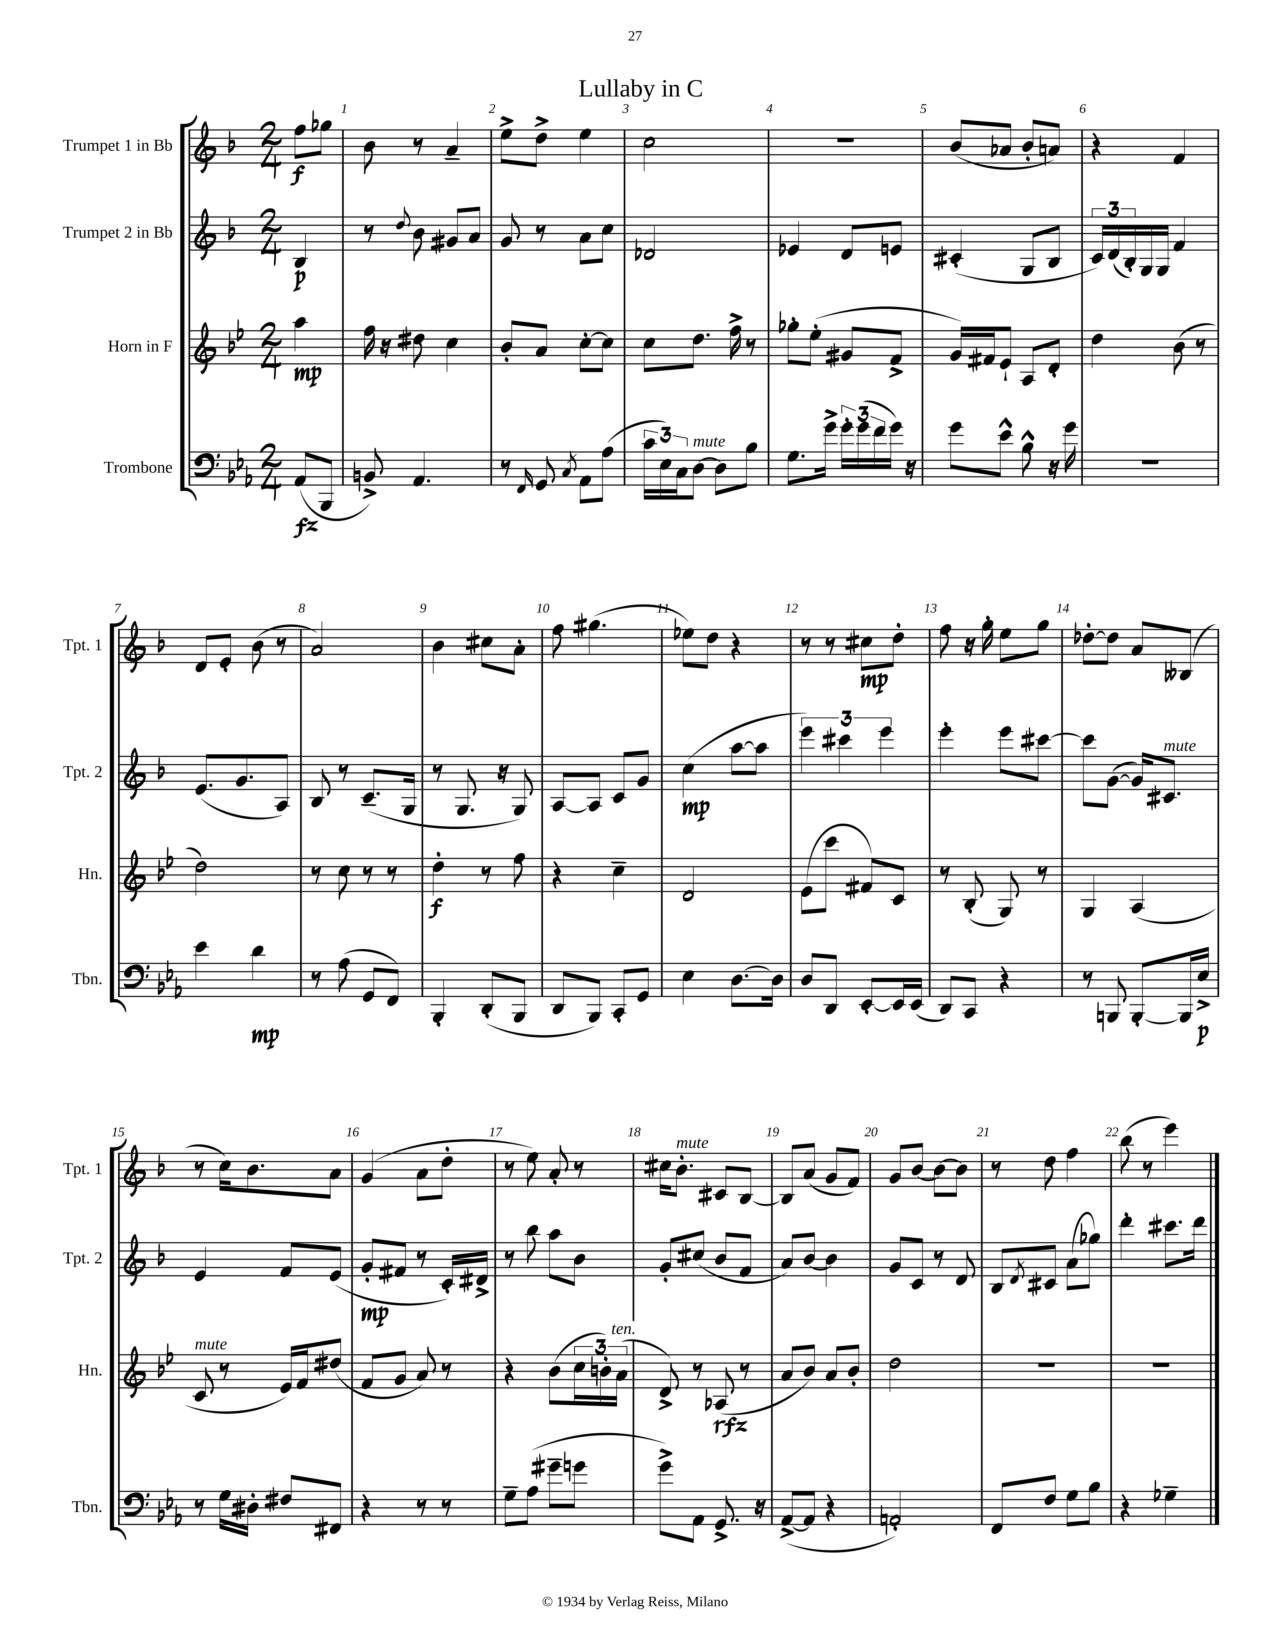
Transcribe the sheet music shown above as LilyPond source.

\header { title = "Lullaby in C" }
<<
\new StaffGroup <<
\new Staff = "s0" \with { instrumentName = "Trumpet 1 in Bb" shortInstrumentName = "Tpt. 1" } {
    \clef treble \key f \major \numericTimeSignature \time 2/4 \partial 4
    f''8\f ges''8 |
    bes'8 r8 a'4-- |
    e''8-> d''8-> e''4 |
    c''2 |
    r2 |
    bes'8( aes'8 bes'8-. a'8) |
    r4 f'4 |
    d'8 e'8-. bes'8( r8 |
    a'2) |
    bes'4 cis''8 a'8-. |
    f''8 gis''4.( |
    ees''8) d''8 r4 |
    r8 r8 cis''8\mp d''8-. |
    f''8 r16 g''16-. e''8 g''8 |
    des''8~-. des''8 a'8 beses8( |
    r8 c''16) bes'8. a'8 |
    g'4( a'8 d''8-. |
    r8 e''8) a'8-. r8 |
    cis''16 bes'8.-.^\markup { \italic "mute" } cis'8 bes8~ |
    bes8 a'8( g'8 f'8) |
    g'8 bes'8~ bes'8~ bes'8 |
    r8 d''8 f''4 |
    bes''8( r8 e'''4) \bar "|." |
}
\new Staff = "s1" \with { instrumentName = "Trumpet 2 in Bb" shortInstrumentName = "Tpt. 2" } {
    \clef treble \key f \major \numericTimeSignature \time 2/4 \partial 4
    bes4\p |
    r8 \appoggiatura { d''8 } bes'8 gis'8 a'8 |
    g'8 r8 a'8 c''8 |
    des'2 |
    ees'4 d'8 e'8 |
    cis'4-.( g8 bes8 |
    \tuplet 3/2 { c'16) d'16( bes16-.) } g16 g16 f'4 |
    e'8.( g'8. a8) |
    bes8 r8 c'8.--( g16 |
    r8 g8. r16 g8) |
    a8~ a8 c'8 g'8 |
    c''4\mp( a''8~ a''8 |
    \tuplet 3/2 { e'''4) cis'''4 e'''4 } |
    e'''4-. e'''8 cis'''8~ |
    cis'''8 g'8~( g'16) cis'8.^\markup { \italic "mute" } |
    e'4 f'8 e'8( |
    g'8-.\mp fis'8 r8 c'16-.) dis'16-> |
    r8 bes''8 a''8 bes'8 |
    g'8-. cis''8( bes'8 f'8 |
    a'8) bes'8~ bes'4 |
    g'8 c'8 r8 d'8 |
    bes8 \acciaccatura { d'8 } cis'8 a'8( ges''8) |
    d'''4-. cis'''8. d'''16 \bar "|." |
}
\new Staff = "s2" \with { instrumentName = "Horn in F" shortInstrumentName = "Hn." } {
    \clef treble \key bes \major \numericTimeSignature \time 2/4 \partial 4
    a''4\mp |
    f''16 r16 dis''8 c''4 |
    bes'8-. a'8 c''8~-. c''8 |
    c''8 d''8. f''16-> r8 |
    ges''8-. ees''8-.( gis'8 f'8-> |
    g'16) fis'16 ees'8-! a8 d'8-. |
    d''4 bes'8( r8 |
    d''2) |
    r8 c''8 r8 r8 |
    d''4-.\f r8 f''8 |
    r4 c''4-- |
    d'2 |
    ees'8( c'''8 fis'8) c'8 |
    r8 bes8-.( g8) r8 |
    g4 a4( |
    c'8^\markup { \italic "mute" } r8 ees'16) f'16 dis''8( |
    f'8 g'8 a'8) r8 |
    r4 bes'8( \tuplet 3/2 { c''16 b'16-.) a'16^\markup { \italic "ten." }( } |
    d'8->) r8 aes8\rfz( r8 |
    a'8 bes'8) a'8 bes'8-. |
    d''2 |
    R2 |
    R2 \bar "|." |
}
\new Staff = "s3" \with { instrumentName = "Trombone" shortInstrumentName = "Tbn." } {
    \clef bass \key ees \major \numericTimeSignature \time 2/4 \partial 4
    aes,8\fz( bes,,8 |
    b,8->) aes,4. |
    r8 \grace { f,16 } g,8 \acciaccatura { c8 } aes,8 aes8( |
    \tuplet 3/2 { c'16 ees16) c16 } d8~^\markup { \italic "mute" } d8 bes8 |
    g8. g'16-> \tuplet 3/2 { g'16-. g'16( f'16 } g'16) r16 |
    g'8 ees'8-^ bes8-^ r16 g'16 |
    r2 |
    ees'4 d'4\mp |
    r8 aes8( g,8 f,8) |
    bes,,4-. d,8-.( bes,,8 |
    d,8 bes,,8) c,8-. g,8 |
    ees4 d8.~ d16 |
    d8 d,8 ees,8~-. ees,16 ees,16( |
    d,8) c,8 r4 |
    r8 b,,8 b,,8~-. b,,16 ees16->\p |
    r8 g16 dis16-. fis8 fis,8 |
    r4 r8 r8 |
    g8-- aes8( gis'8-- g'8 |
    g'8->) aes,8 g,8.-> r16 |
    aes,8~->( aes,8 r4 |
    a,2-.) |
    f,8 f8 g8 bes8 |
    r4 ges4-- \bar "|." |
}
>>
>>
\layout { \context { \Score \override BarNumber.break-visibility = ##(#f #t #t) barNumberVisibility = #all-bar-numbers-visible } }
